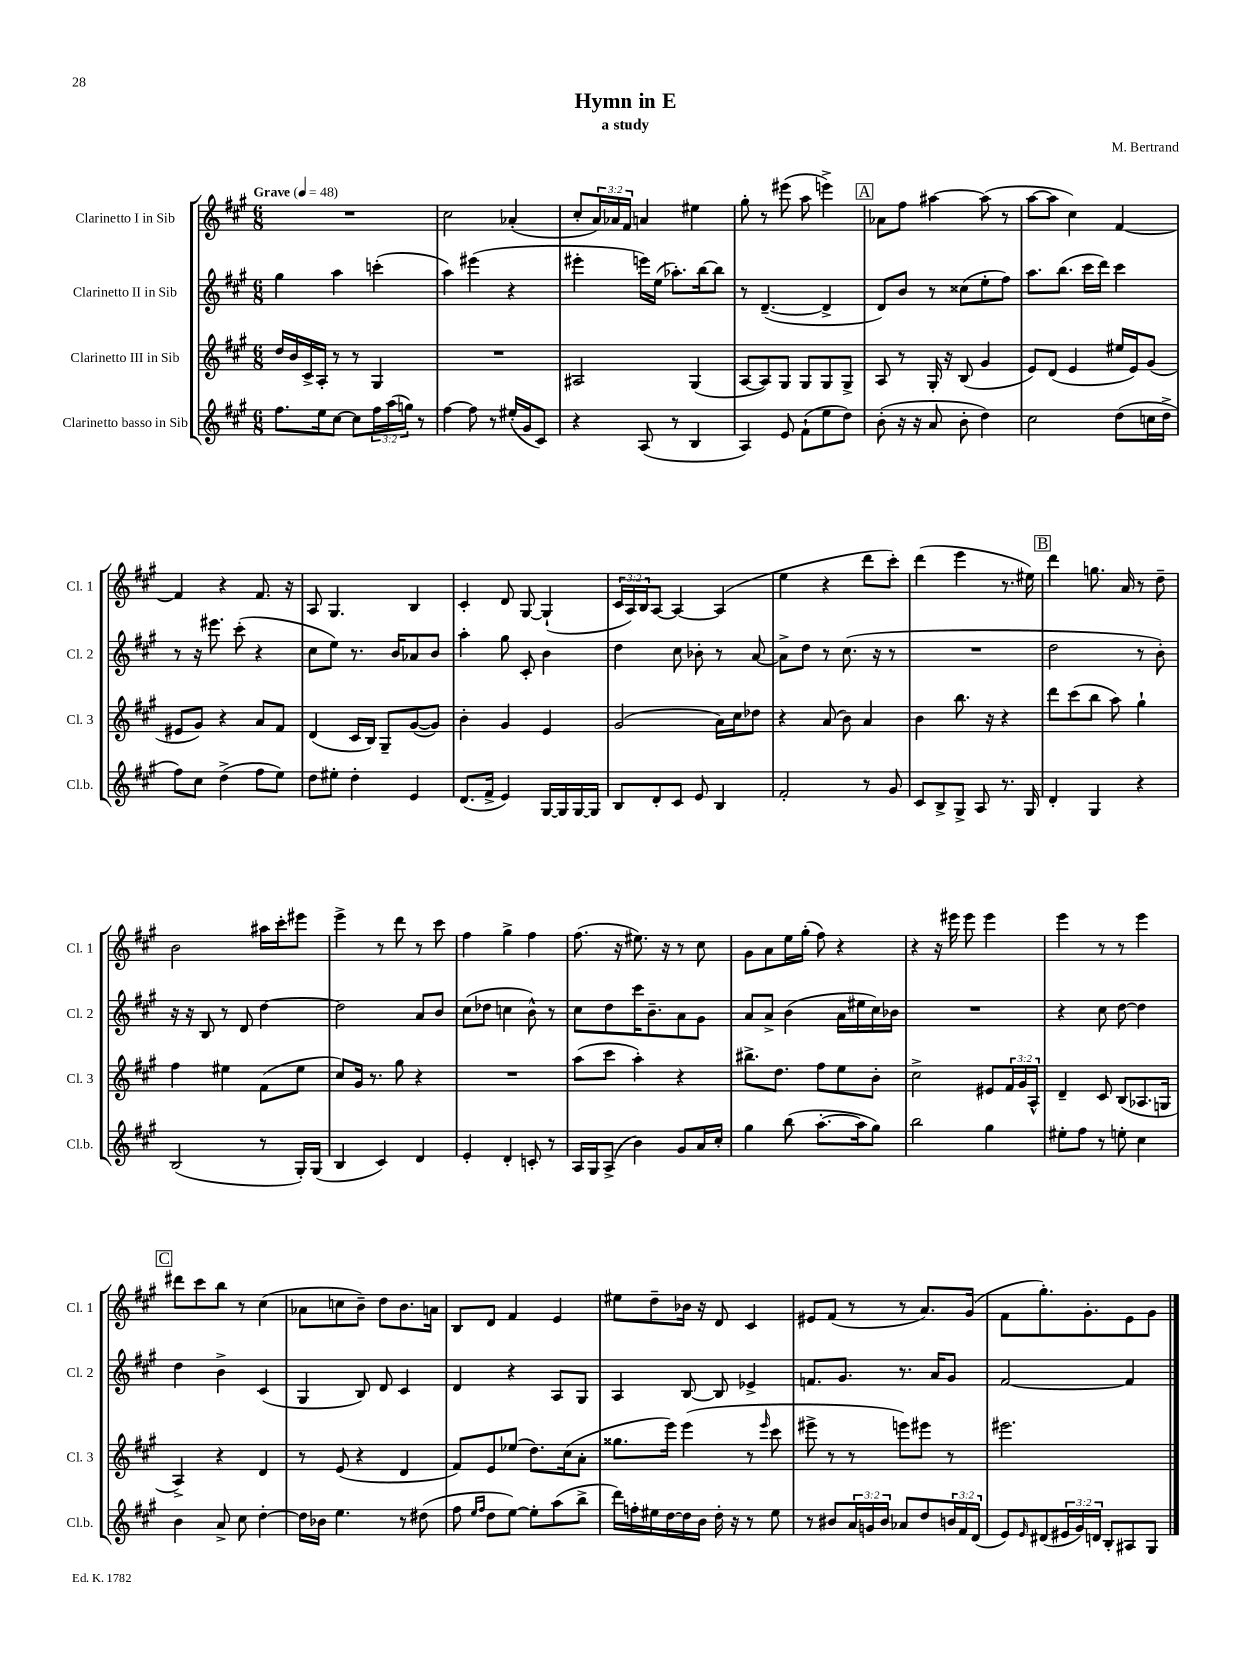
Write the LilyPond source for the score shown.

\header { title = "Hymn in E" composer = "M. Bertrand" subtitle = "a study" }
<<
\new StaffGroup <<
\new Staff = "s0" \with { instrumentName = "Clarinetto I in Sib" shortInstrumentName = "Cl. 1" } {
    \clef treble \key a \major \numericTimeSignature \time 6/8 \override Staff.TupletNumber.text = #tuplet-number::calc-fraction-text \tempo "Grave" 4 = 48
    R2. |
    cis''2 aes'4-.( |
    cis''8-. \tuplet 3/2 { a'16) aes'16 fis'16 } a'4 eis''4 |
    gis''8-. r8 eis'''8( a''8 e'''4->) |
    \mark \markup { \box "A" } aes'8 fis''8 ais''4~ ais''8( r8 |
    a''8~ a''8 cis''4) fis'4~ |
    fis'4 r4 fis'8. r16 |
    a8 gis4. b4 |
    cis'4-. d'8 gis8~ gis4-!( |
    \tuplet 3/2 { cis'16 a16) b16 } a8~ a4~ a4( |
    e''4 r4 d'''8 cis'''8-.) |
    d'''4( e'''4 r8. eis''16) |
    \mark \markup { \box "B" } d'''4 g''8. a'16 r8 d''8-- |
    b'2 ais''16 cis'''16-. eis'''8 |
    e'''4-> r8 d'''8 r8 cis'''8 |
    fis''4 gis''4-> fis''4 |
    fis''8.( r16 eis''8.) r16 r8 cis''8 |
    gis'8 a'8 e''16 gis''16-.( fis''8) r4 |
    r4 r16 eis'''16 eis'''8 eis'''4 |
    e'''4 r8 r8 e'''4 |
    \mark \markup { \box "C" } dis'''8 cis'''8 b''8 r8 cis''4( |
    aes'8 c''8 b'8--) d''8 b'8. a'16 |
    b8 d'8 fis'4 e'4 |
    eis''8 d''8-- bes'16 r16 d'8 cis'4 |
    eis'8 fis'8( r8 r8 a'8.) gis'16( |
    fis'8 gis''8.-.) gis'8.-. e'8 gis'8 \bar "|." |
}
\new Staff = "s1" \with { instrumentName = "Clarinetto II in Sib" shortInstrumentName = "Cl. 2" } {
    \clef treble \key a \major \numericTimeSignature \time 6/8
    gis''4 a''4 c'''4-.( |
    a''4) eis'''4( r4 |
    eis'''4-. e'''16) e''16( aes''8.-.) b''16~ b''8 |
    r8 d'4.~--( d'4-> |
    \mark \markup { \box "A" } d'8) b'8 r8 cisis''8( e''8-. fis''8) |
    a''8. b''8.( cis'''16 d'''16) cis'''4 |
    r8 r16 eis'''8. cis'''8-.( r4 |
    cis''8 e''8) r8. b'16 aes'8 b'8 |
    a''4-. gis''8 cis'8-. b'4 |
    d''4 cis''8 bes'8-. r8 a'8~ |
    a'8-> d''8 r8 cis''8.( r16 r8 |
    R2. |
    \mark \markup { \box "B" } d''2 r8 b'8-.) |
    r16 r16 b8 r8 d'8 d''4~ |
    d''2 a'8 b'8 |
    cis''8( des''8 c''4 b'8-^) r8 |
    cis''8 d''8 cis'''16 b'8.-- a'8 gis'8 |
    a'8 a'8-> b'4( a'16 eis''16 cis''16) bes'16 |
    R2. |
    r4 cis''8 d''8~ d''4 |
    \mark \markup { \box "C" } d''4 b'4-> cis'4( |
    gis4 b8) d'8 cis'4 |
    d'4 r4 a8 gis8 |
    a4 b8~ b8 ees'4-> |
    f'8. gis'8. r8. a'16 gis'8 |
    fis'2~ fis'4 \bar "|." |
}
\new Staff = "s2" \with { instrumentName = "Clarinetto III in Sib" shortInstrumentName = "Cl. 3" } {
    \clef treble \key a \major \numericTimeSignature \time 6/8 \override Staff.TupletNumber.text = #tuplet-number::calc-fraction-text
    d''16 b'16 cis'16-> a16-. r8 r8 gis4 |
    R2. |
    ais2 gis4( |
    a8~ a8) gis8 gis8 gis8 gis8-> |
    \mark \markup { \box "A" } a8 r8 gis16-. r16 b8( gis'4 |
    e'8) d'8( e'4 eis''16 e'16) gis'8( |
    eis'8 gis'8) r4 a'8 fis'8 |
    d'4( cis'16 b16) gis8-- gis'8~( gis'8) |
    b'4-. gis'4 e'4 |
    gis'2( a'16) cis''16 des''8 |
    r4 a'8( b'8) a'4 |
    b'4 b''8. r16 r4 |
    \mark \markup { \box "B" } d'''8 cis'''8( b''8 a''8) gis''4-! |
    fis''4 eis''4 fis'8( eis''8 |
    cis''8) gis'16 r8. gis''8 r4 |
    R2. |
    a''8( cis'''8 a''4-.) r4 |
    bis''8.-> d''8. fis''8 e''8 b'8-. |
    cis''2-> eis'8 \tuplet 3/2 { fis'16 gis'16 a16-^ } |
    d'4-- cis'8 b8( aes8. g16 |
    \mark \markup { \box "C" } a4->) r4 d'4 |
    r8 e'8( r4 d'4 |
    fis'8) e'8 ees''8( d''8.) cis''16( a'8-. |
    gisis''8. e'''16) e'''4( r8 \grace { e'''16 } cis'''8 |
    eis'''8-> r8 r8 e'''8) eis'''8 r8 |
    eis'''2. \bar "|." |
}
\new Staff = "s3" \with { instrumentName = "Clarinetto basso in Sib" shortInstrumentName = "Cl.b." } {
    \clef treble \key a \major \numericTimeSignature \time 6/8 \override Staff.TupletNumber.text = #tuplet-number::calc-fraction-text
    fis''8. e''16 cis''8~ cis''8 \tuplet 3/2 { fis''16 a''16( g''16) } r8 |
    fis''4~ fis''8 r8 eis''16-.( gis'16 cis'8) |
    r4 a8( r8 b4 |
    a4) e'8 fis'8-!( e''8 d''8) |
    \mark \markup { \box "A" } b'8-.( r16 r16 a'8 b'8-. d''4) |
    cis''2 d''8( c''16 d''16-> |
    fis''8) cis''8 d''4->( fis''8 e''8) |
    d''8 eis''8-. d''4-. e'4 |
    d'8.( fis'16-> e'4) gis16~ gis16 gis16~ gis16 |
    b8 d'8-. cis'8 e'8 b4 |
    fis'2-. r8 gis'8 |
    cis'8 b8-> gis8-> a8 r8. gis16 |
    \mark \markup { \box "B" } d'4-. gis4 r4 |
    b2( r8 gis16-.) gis16( |
    b4 cis'4) d'4 |
    e'4-. d'4-. c'8-. r8 |
    a16 gis16 a8->( b'4) gis'8 a'16 cis''16-. |
    gis''4 b''8( a''8.~-. a''16 gis''8) |
    b''2 gis''4 |
    eis''8-. fis''8 r8 e''8-. cis''4 |
    \mark \markup { \box "C" } b'4 a'8-> cis''8 d''4~-. |
    d''16 bes'16 e''4. r8 dis''8( |
    fis''8 \grace { e''16 fis''16 } d''8 e''8~) e''8-. a''8( b''8-> |
    d'''16) f''16-. eis''16 d''16~ d''16 b'16 d''16-. r16 r8 eis''8 |
    r8 bis'8 \tuplet 3/2 { a'16 g'16 bis'16 } aes'8 d''8 \tuplet 3/2 { b'16 fis'16 d'16( } |
    e'8) \grace { e'16 } dis'8( \tuplet 3/2 { eis'16 gis'16) d'16 } b8-. ais8 gis8 \bar "|." |
}
>>
>>
\layout { \context { \Score \remove "Bar_number_engraver" } }
